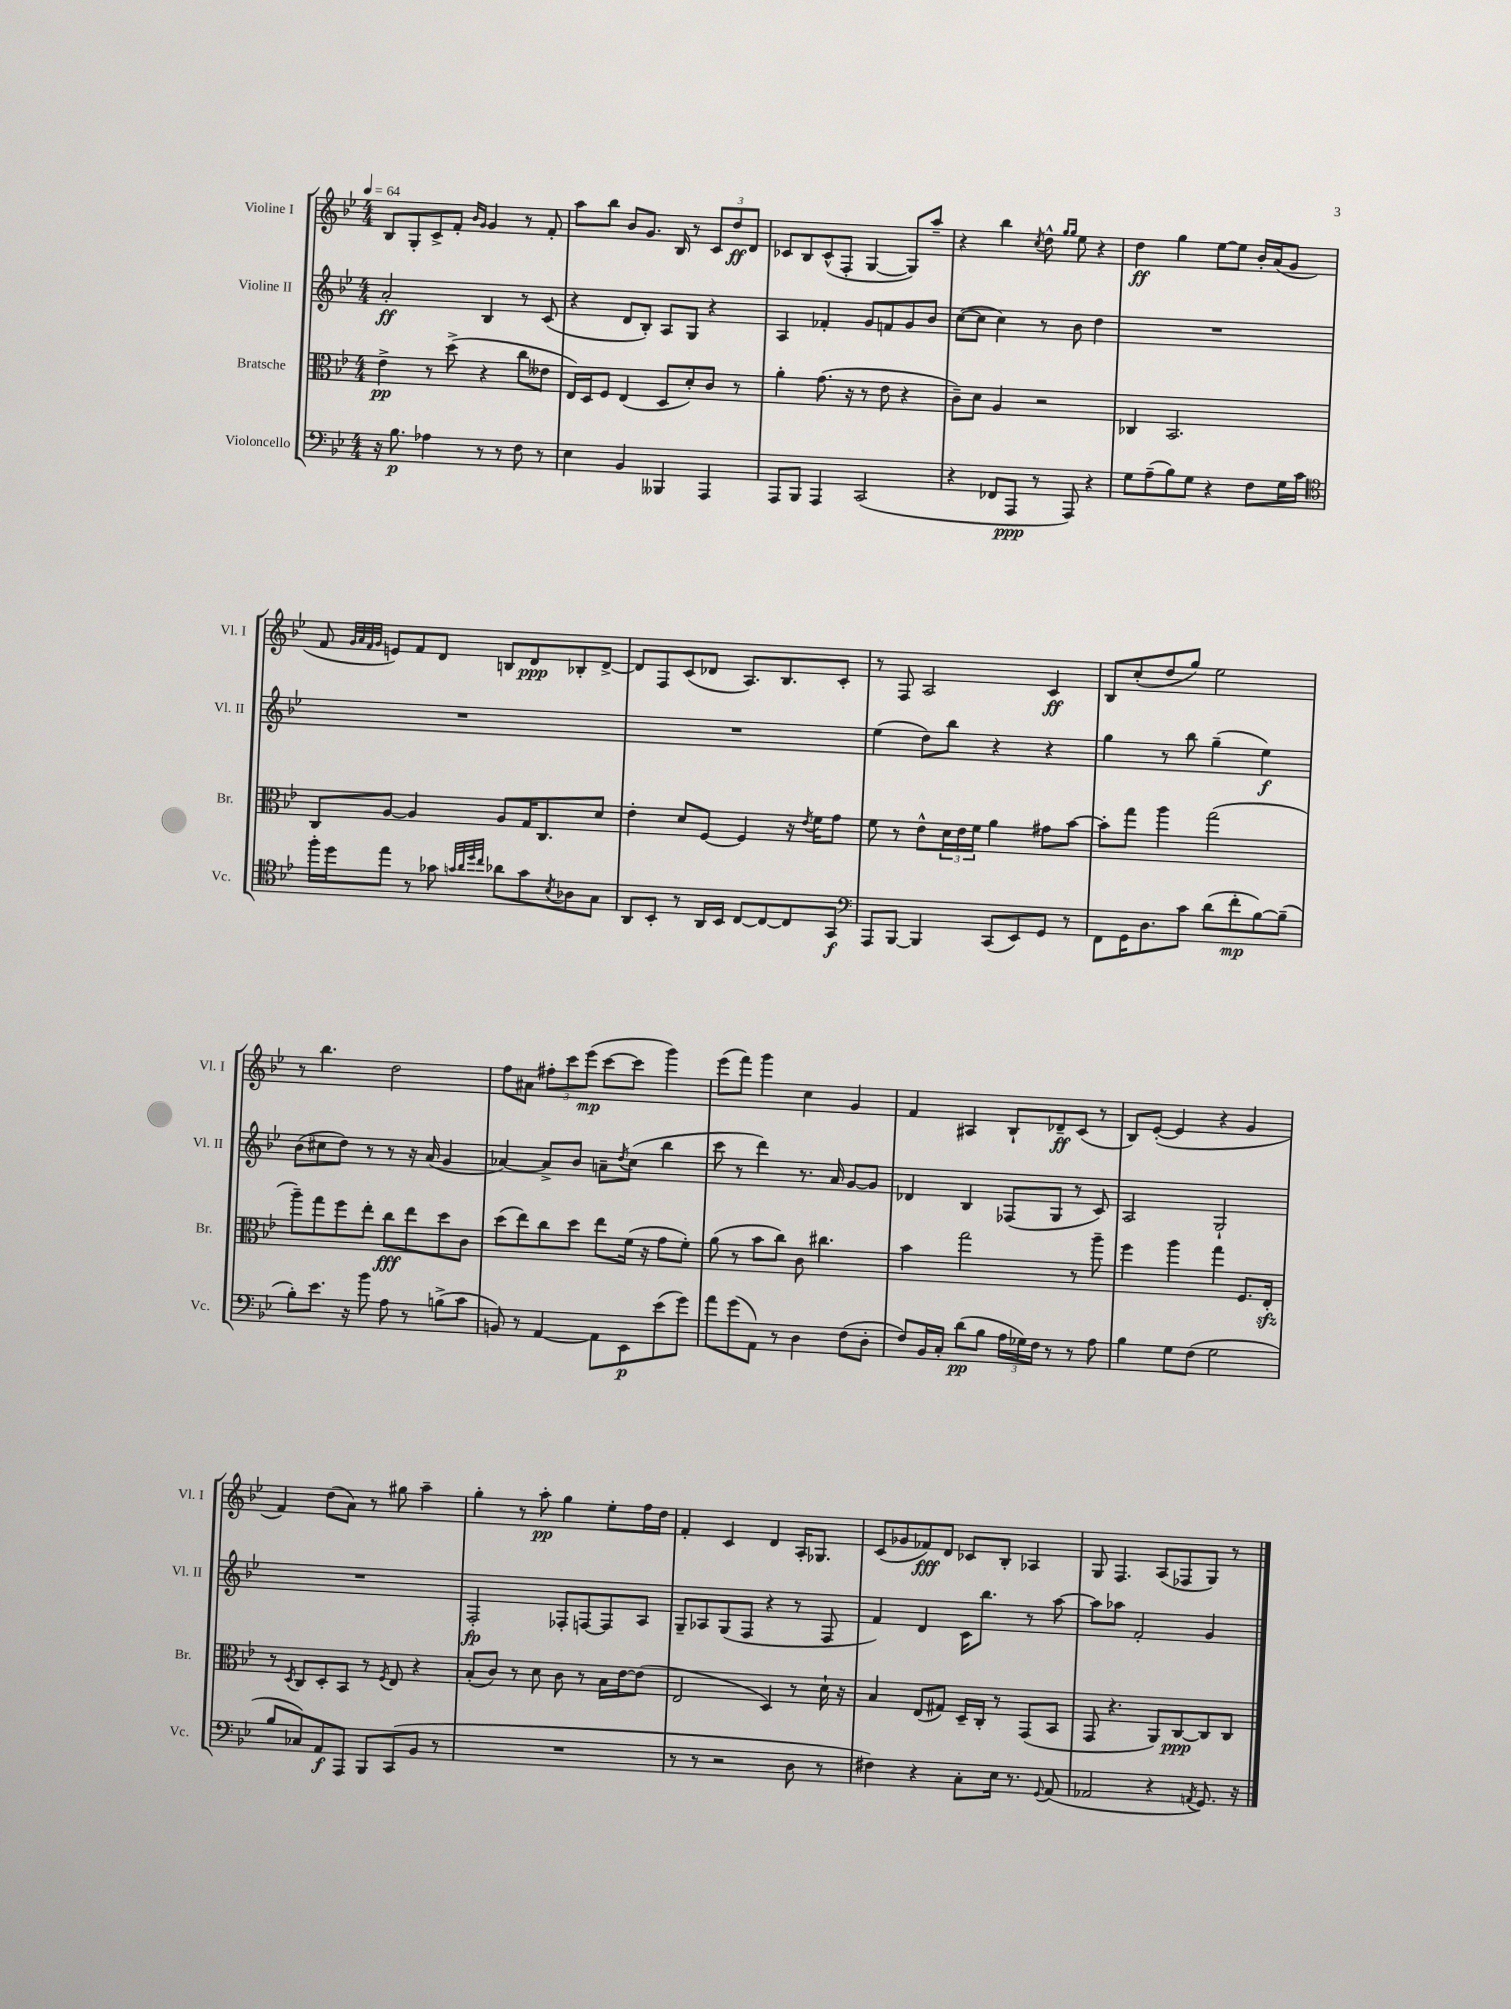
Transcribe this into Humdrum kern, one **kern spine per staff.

**kern	**kern	**kern	**kern
*staff4	*staff3	*staff2	*staff1
*clefF4	*clefC3	*clefG2	*clefG2
*k[b-e-]	*k[b-e-]	*k[b-e-]	*k[b-e-]
*M4/4	*M4/4	*M4/4	*M4/4
*MM64	*MM64	*MM64	*MM64
16r	4e-^\	2a'/	8B-/L
8.B-\	.	.	.
.	.	.	8G'/
4A-\	8r	.	8c^/
.	(8dd^\	.	8f'/J
.	.	.	16qqb-/LL
.	.	.	16qqg/JJ
8r	4r	4B-/	4g/
8r	.	.	.
8F\	8cc\L	8r	8r
8r	8e--\J	(8c/	8f'/
=	=	=	=
4E-\	16E-/LL)	4r	8aa\L
.	16D/J	.	.
.	8F/J	.	8bb-\J
4BB-/	(4E-/	8d/L	8b-/L
.	.	8B-'/J)	8.g/J
4BBB--/	8D/L	8A/L	.
.	.	.	16B-/
.	8d'/)	8G/J	8r
4AAA/	8c/J	4r	12c/L
.	.	.	12dd/
.	8r	.	.
.	.	.	12d/J
=	=	=	=
8AAA/L	4a'\	4A/	8c-/L
8BBB-/J	.	.	8B-/
4AAA/	(8.g\	4f-'/	(8c-^^/
.	.	.	8F'/J
.	16r	.	.
(2CC/	8r	8g/L	[4G/
.	8e-\	8f/	.
.	4r	8g/	8G/]L)
.	.	8b-/J	8aa~/J
=	=	=	=
4r	8c~\L)	([8cc\L	4r
.	8d\J	8cc\]J	.
8FF-/L	4A/	4cc\)	4bb-\
8AAA/J	.	.	.
.	.	.	8qcc/
8r	2r	8r	8dd^^\
.	.	.	16qqgg/LL
.	.	.	16qqgg/JJ
8AAA/)	.	8b-\	8ee-\
4r	.	4dd\	4r
=	=	=	=
8G\L	4C-/	1r	4dd\
(8A~\	.	.	.
8B-\)	2.BB-/	.	4gg\
8G\J	.	.	.
4r	.	.	[8ee-\L
.	.	.	8ee-\]J
8F\L	.	.	16b-'/LL
.	.	.	(16a/J
16G\L	.	.	8g/J
16c\JJ	.	.	.
=	=	=	=
*clefC4	*	*	*
16ff'\LL	8C/L	1r	8f/
16dd\J	.	.	.
.	.	.	32qqg/LLL
.	.	.	32qqa/
.	.	.	32qqf/
.	.	.	32qqg/JJJ
8ee-\J	[8A/J	.	8e/L)
8r	4A/]	.	8f/
8g-\	.	.	8d/J
32qqg/LLL	.	.	.
32qqa/	.	.	.
32qqdd/	.	.	.
32qqcc/JJJ	.	.	.
8a-\L	8A/L	.	8B/L
8g\	16G/K	.	8d/
.	8.C/	.	.
8qB-/	.	.	.
8A-\	.	.	8B-'/
8G\J	8d/J	.	[8d^/J
=	=	=	=
8AA/L	4e-'\	1r	8d/]L
8BB-'/J	.	.	8F/
8r	8d/L	.	(8c/
16AA/LL	[8F/J	.	8d-/J
16BB-/JJ	.	.	.
[8C/L	4F/]	.	8.A/L)
8C/_	.	.	.
.	.	.	8.B-/
8C/]	16r	.	.
.	8qe-/	.	.
.	16f\LK	.	.
8GG/J	8g\J	.	8c'/J
=	=	=	=
*clefF4	*	*	*
8AAA/L	8f\	(4ee-\	8r
[8BBB-/J	8r	.	8F/
4BBB-/]	8e-^^\L	8dd\L)	2A/
.	24d\L	8bb-\J	.
.	24e-\	.	.
.	24f\JJ	.	.
(8CC/L	4a\	4r	.
8EE-/)	.	.	.
8GG/J	8g#\L	4r	4c/
8r	[8b-\J	.	.
=	=	=	=
8FF\L	8b-'\]L	4gg\	8B-/L
16GG\K	8gg\J	.	(8cc'/
8.D\	.	.	.
.	4aa\	8r	8dd/
8c\J	.	8bb-\	8gg/J)
(8d\L	(2gg\	(4gg~\	2ee-\
8f'\	.	.	.
[8B-\)	.	4ee-\)	.
(8B-~\]J	.	.	.
=	=	=	=
8B-'\L)	8aa~\L)	(8b-\L	8r
8.e-\J	8gg\	8cc#\	4.bb-\
.	8ff\	8dd\J)	.
16r	.	.	.
8b-\	8ee-'\J	8r	.
8A\	8cc\L	8r	2dd\
8r	8ee-\	16r	.
.	.	(16a/	.
(8B^\L	8dd\	4g/	.
8c\J	8c\J	.	.
=	=	=	=
8BB/)	(8dd\L	[4a-/)	8ff\L
8r	8ee-\)	.	8a#\J
[4AA/	8cc\	8a-^/]L	12ff#'\L
.	.	.	12ccc\
.	8dd\J	8b-/J	.
.	.	.	(12eee-\J
8AA\]L	8ee-\L	8a~\L	[8ccc\L
.	.	8qdd/	.
8EE-\	(16f\Jk	(8cc\J	8ccc\]J
.	16r	.	.
(8e-\	8g\L	4bb-\	4ggg\)
8g\J)	8f'\J)	.	.
=	=	=	=
8a\L	(8a\	8ccc\	(8eee-\L
(8g\	8r	8r	8fff\J)
8AA\J)	8b-\L	4ddd\)	4ggg\
8r	8cc\J)	.	.
4D\	8c\	8.r	4cc\
.	4.cc#\	.	.
.	.	16a/	.
(8F\L	.	[8g/L	4g/
8D'\J	.	8g/]J	.
=	=	=	=
8F/L)	4b-\	4d-/	4f/
16BB-/L	.	.	.
16C'/JJ	.	.	.
(8d\L	2gg\	4B-/	4A#/
8B-\J	.	.	.
24A\LL	.	(8F-/L	8B-`/L
24G-\)	.	.	.
24F\JJ	.	.	.
8r	.	8G/J	8d-~/
8r	8r	8r	(8c/J
8A\	8aa~\	8c/)	8r
=	=	=	=
4B-\	4ff\	2A/	8B-/L)
.	.	.	([8e-'/J
8G\L	4aa\	.	4e-/]
(8F\J	.	.	.
2G\	4gg\	2G`/	4r
.	8.F/L	.	4g/
.	16E-'/Jk	.	.
=	=	=	=
8B-/L	8r	1r	4f/)
.	8qD/	.	.
8C-/)	8C/L	.	.
8AA/	8D'/	.	(8dd\L
8AAA/J	8BB-/J	.	8a\J)
8BBB-/L	8r	.	8r
.	8qF/	.	.
(8CC/	8E-/	.	8gg#\
8BB-/J	4r	.	4aa~\
8r	.	.	.
=	=	=	=
1r	(8B-'/L	2F'/	4gg'\
.	8c/J)	.	.
.	8r	.	8r
.	8d\	.	8aa'\
.	8c\	8F-'/L	4gg\
.	8r	[8F/	.
.	16B-\LL	8F/]	8ee-'\L
.	[16e-\J	.	.
.	(8e-\]J	8A/J	16ff\L
.	.	.	16dd\JJ
=	=	=	=
8r	2E-/	8G~/L	4f'/
8r	.	8A-/	.
2r	.	(8G/	4c/
.	.	8F/J	.
.	4D/)	4r	4d/
8D\	8r	8r	16A'/LK
.	.	.	8.G-/J
8r	16d`\	8F/	.
.	16r	.	.
=	=	=	=
4F#\)	4B-/	4f/)	(8c/L
.	.	.	8g-/
4r	(8E-/L	4d/	8f-/)
.	8G#/J)	.	8d/J
8C'\L	16D~/LL	16c\LK	8c-/L
.	16C'/JJ	8.bb-\J	.
16E-\Jk	8r	.	8B-'/J
8.r	.	.	.
.	(8GG/L	8r	4A-/
8qqGG/	.	.	.
(8AA/	8BB-/J	[8aa\	.
=	=	=	=
2AA-/	8GG/	8aa\]L	8G/
.	4.r	8aa-\J	4.F/
.	.	2f'/	.
4r	8AA/L)	.	(8A/L
.	[8C/	.	8F-/
8qAA/	.	.	.
8.GG/)	8C/]	4g/	8G/J)
.	8C/J	.	8r
16r	.	.	.
==	==	==	==
*-	*-	*-	*-
